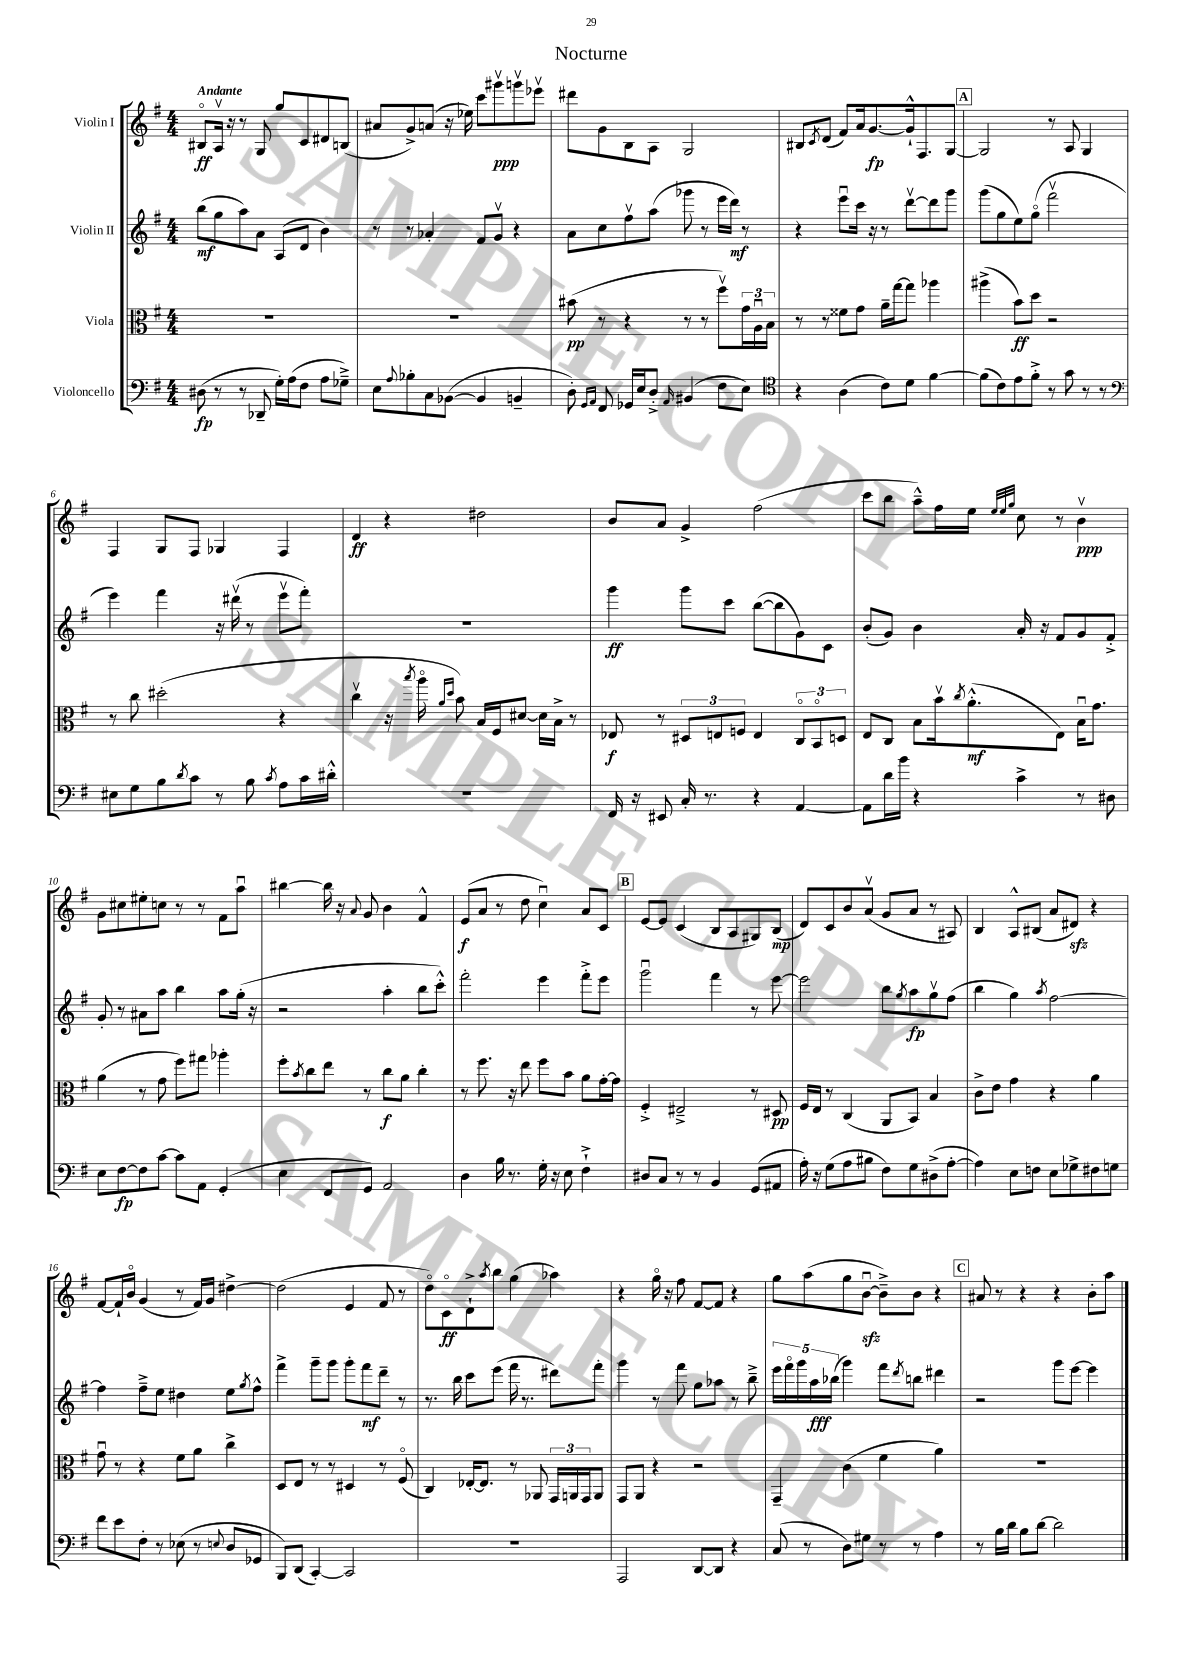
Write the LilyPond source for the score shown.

\header { title = "Nocturne" }
<<
\new StaffGroup <<
\new Staff = "s0" \with { instrumentName = "Violin I" } {
    \clef treble \key g \major \numericTimeSignature \time 4/4 \tempo "Andante"
    bis8\flageolet\ff a16\upbow r16 r8 g8 g''8 c'8 dis'8 b8( |
    ais'8 g'8->) a'8( r16 ees''16) c'''8 gis'''8\upbow\ppp g'''8\upbow ees'''8\upbow |
    dis'''8 g'8 b8 a8 g2 |
    bis8 \acciaccatura { c'8 } d'8( fis'8) a'16 g'8.~\fp g'16-!-^ fis8. g8~ |
    \mark \markup { \box "A" } g2 r8 a8 g4 |
    fis4 g8 fis8 ges4 fis4 |
    d'4\ff r4 dis''2 |
    b'8 a'8 g'4-> fis''2( |
    c'''8 b''8 a''8---^) fis''16 e''16 \grace { e''32 e''32 g''32 } c''8 r8 b'4\upbow\ppp |
    g'8 cis''8 eis''8-. c''8 r8 r8 fis'8 a''8\downbow |
    bis''4~ bis''16 r16 \appoggiatura { a'8 } g'8 b'4 fis'4-^ |
    e'8\f( a'8 r8 d''8 c''4\downbow) a'8 c'8 |
    \mark \markup { \box "B" } e'8~ e'8 c'4( b8 a8 gis8) b8\mp( |
    d'8) c'8 b'8 a'8\upbow( g'8 a'8 r8 ais8) |
    b4 a8-^ bis8( a'8 dis'8\sfz) r4 |
    fis'8~ fis'16-! b'16\flageolet g'4( r8 fis'16) g'16 dis''4~-> |
    dis''2( e'4 fis'8 r8 |
    d''8\flageolet) c'8\flageolet\ff d'8-!-> \acciaccatura { a''8 } b''8 g''4( aes''4) |
    r4 g''16\flageolet r16 fis''8 fis'8~ fis'8 r4 |
    g''8 a''8( g''8 b'8~\downbow\sfz b'8--->) b'8 r4 |
    \mark \markup { \box "C" } ais'8 r8 r4 r4 b'8-. a''8 \bar "|." |
}
\new Staff = "s1" \with { instrumentName = "Violin II" } {
    \clef treble \key g \major \numericTimeSignature \time 4/4
    b''8\mf( g''8 a''8) a'8 a8( d'8 b'4) |
    r8 r8 aes'4-. fis'8 g'8\upbow r4 |
    a'8 c''8 fis''8\upbow a''8( ges'''8 r8 e'''16 d'''16\mf) r8 |
    r4 e'''8\downbow c'''16 r16 r8 d'''8~\upbow d'''8 g'''8 |
    \mark \markup { \box "A" } g'''8( g''8 e''8) g''8\flageolet( fis'''2\upbow |
    e'''4) fis'''4 r16 dis'''16\upbow( r8 e'''8\upbow fis'''8-.) |
    R1 |
    g'''4\ff g'''8 c'''8 b''8~( b''8 g'8) c'8 |
    b'8-.( g'8) b'4 a'16-. r16 fis'8 g'8 fis'8-.-> |
    g'8-. r8 ais'8 a''8 b''4 a''8 g''16-.( r16 |
    r2 a''4-. b''8 c'''8-.-^) |
    fis'''2-. e'''4 fis'''8-.-> e'''8 |
    \mark \markup { \box "B" } g'''2\downbow fis'''4 r8 e'''8~ |
    e'''2 b''8 \acciaccatura { g''8 } a''8\fp g''8\upbow fis''8( |
    b''4 g''4) \acciaccatura { a''8 } fis''2~ |
    fis''4 fis''8---> e''8 dis''4 e''8 \acciaccatura { g''8 } fis''8-^ |
    fis'''4-> g'''8-- g'''8 g'''8-. fis'''8\mf d'''8-- r8 |
    r8. b''16 c'''8 e'''8( fis'''16 r8. dis'''8) fis'''8-. |
    g'''4 r8 fis'''8 g''8 aes''8 r8 b''8---> |
    \tuplet 5/4 { e'''16 fis'''16\flageolet g'''16 a''16\fff bes''16( } g'''4) fis'''8 \acciaccatura { d'''8 } b''8 dis'''4 |
    \mark \markup { \box "C" } r2 g'''8 e'''8~ e'''4 \bar "|." |
}
\new Staff = "s2" \with { instrumentName = "Viola" } {
    \clef alto \key g \major \numericTimeSignature \time 4/4
    R1 |
    R1 |
    bis'8\pp( r8 r4 r8 r8 fis''8\upbow) \tuplet 3/2 { g'16 a16\downbow b16 } |
    r8 r8 fisis'8 g'8 a'16-- g''16~ g''8 aes''4 |
    \mark \markup { \box "A" } ais''4->( b'8\ff) d''8 r2 |
    r8 c''8 dis''2-.( r4 |
    c''4\upbow r16 \acciaccatura { b''8 } a''16\flageolet \grace { a'16 d''16 } b'8) b16 fis16 dis'8~ dis'16 b16-> r8 |
    ees8\f r8 \tuplet 3/2 { dis8 e8 f8 } e4 \tuplet 3/2 { c8\flageolet b,8\flageolet d8 } |
    e8 c8 b8 b'16\upbow \acciaccatura { c''8 } a'8.-.-^\mf( e8) b16\downbow g'8. |
    a'4( r8 g'8 fis''8) gis''8 aes''4-. |
    fis''8-. \acciaccatura { b'8 } c''8 e''8 r8 c''8\f a'8 c''4-. |
    r8 fis''8. r16 e''8 fis''8 b'8 a'8 g'16~-. g'16 |
    \mark \markup { \box "B" } fis4-.-> eis2---> r8 dis8\pp |
    fis16 e16 r8 c4( a,8 b,8) b4 |
    c'8-> e'8 g'4 r4 a'4 |
    g'8\downbow r8 r4 fis'8 a'8 c''4-> |
    d8 e8 r8 r8 dis4 r8 fis8\flageolet( |
    c4) ees16~-. ees8. r8 aes,8 \tuplet 3/2 { g,16 a,16 g,16 } a,8 |
    g,8 a,8 r4 r2 |
    g,4-- c'4( fis'4 a'4) |
    \mark \markup { \box "C" } R1 \bar "|." |
}
\new Staff = "s3" \with { instrumentName = "Violoncello" } {
    \clef bass \key g \major \numericTimeSignature \time 4/4
    dis8\fp( r8 r8 des,8-- g16-.) a16( fis8 a8 ges8--->) |
    e8 \appoggiatura { a8 } bes8-. c8 bes,8~( bes,4 b,4-- |
    d8-.) \grace { g,16 a,16 } fis,8 ges,16 e16 d8-.-> \grace { a,16 } bis,4( fis8 e8) |
    \clef tenor r4 a4( c'8) d'8 fis'4~ |
    \mark \markup { \box "A" } fis'8( c'8) e'8 fis'8-.-> r8 g'8 r8 r8 |
    \clef bass eis8 g8 b8 \acciaccatura { d'8 } c'8 r8 b8 \acciaccatura { c'8 } a8 c'16 dis'16-.-^ |
    R1 |
    fis,16 r16 eis,8 c16-. r8. r4 a,4~ |
    a,8 d'16 b'16 r4 c'4-> r8 dis8 |
    e8 fis8~\fp fis8 c'8~ c'8 a,8 g,4-.( |
    e4 fis,8 g,8) a,2 |
    d4 b16 r8. g16-. r16 e8 fis4-!-> |
    \mark \markup { \box "B" } dis8 c8 r8 r8 b,4 g,8( ais,8 |
    a16-.) r16 g8( a8 bis8 fis8) g8 dis8->( a8~-. |
    a4) e8 f8 e8 ges8-> fis8 g8 |
    fis'8 e'8 fis8-. r8 ees8( r8 \appoggiatura { e8 } d8 ges,8 |
    b,,8) d,8( c,4~-.) c,2 |
    R1 |
    a,,2 d,8~ d,8 r4 |
    c8( r8 d8) gis8 r8 r8 a4 |
    \mark \markup { \box "C" } r8 b16 d'16 b8 d'8~ d'2 \bar "|." |
}
>>
>>
